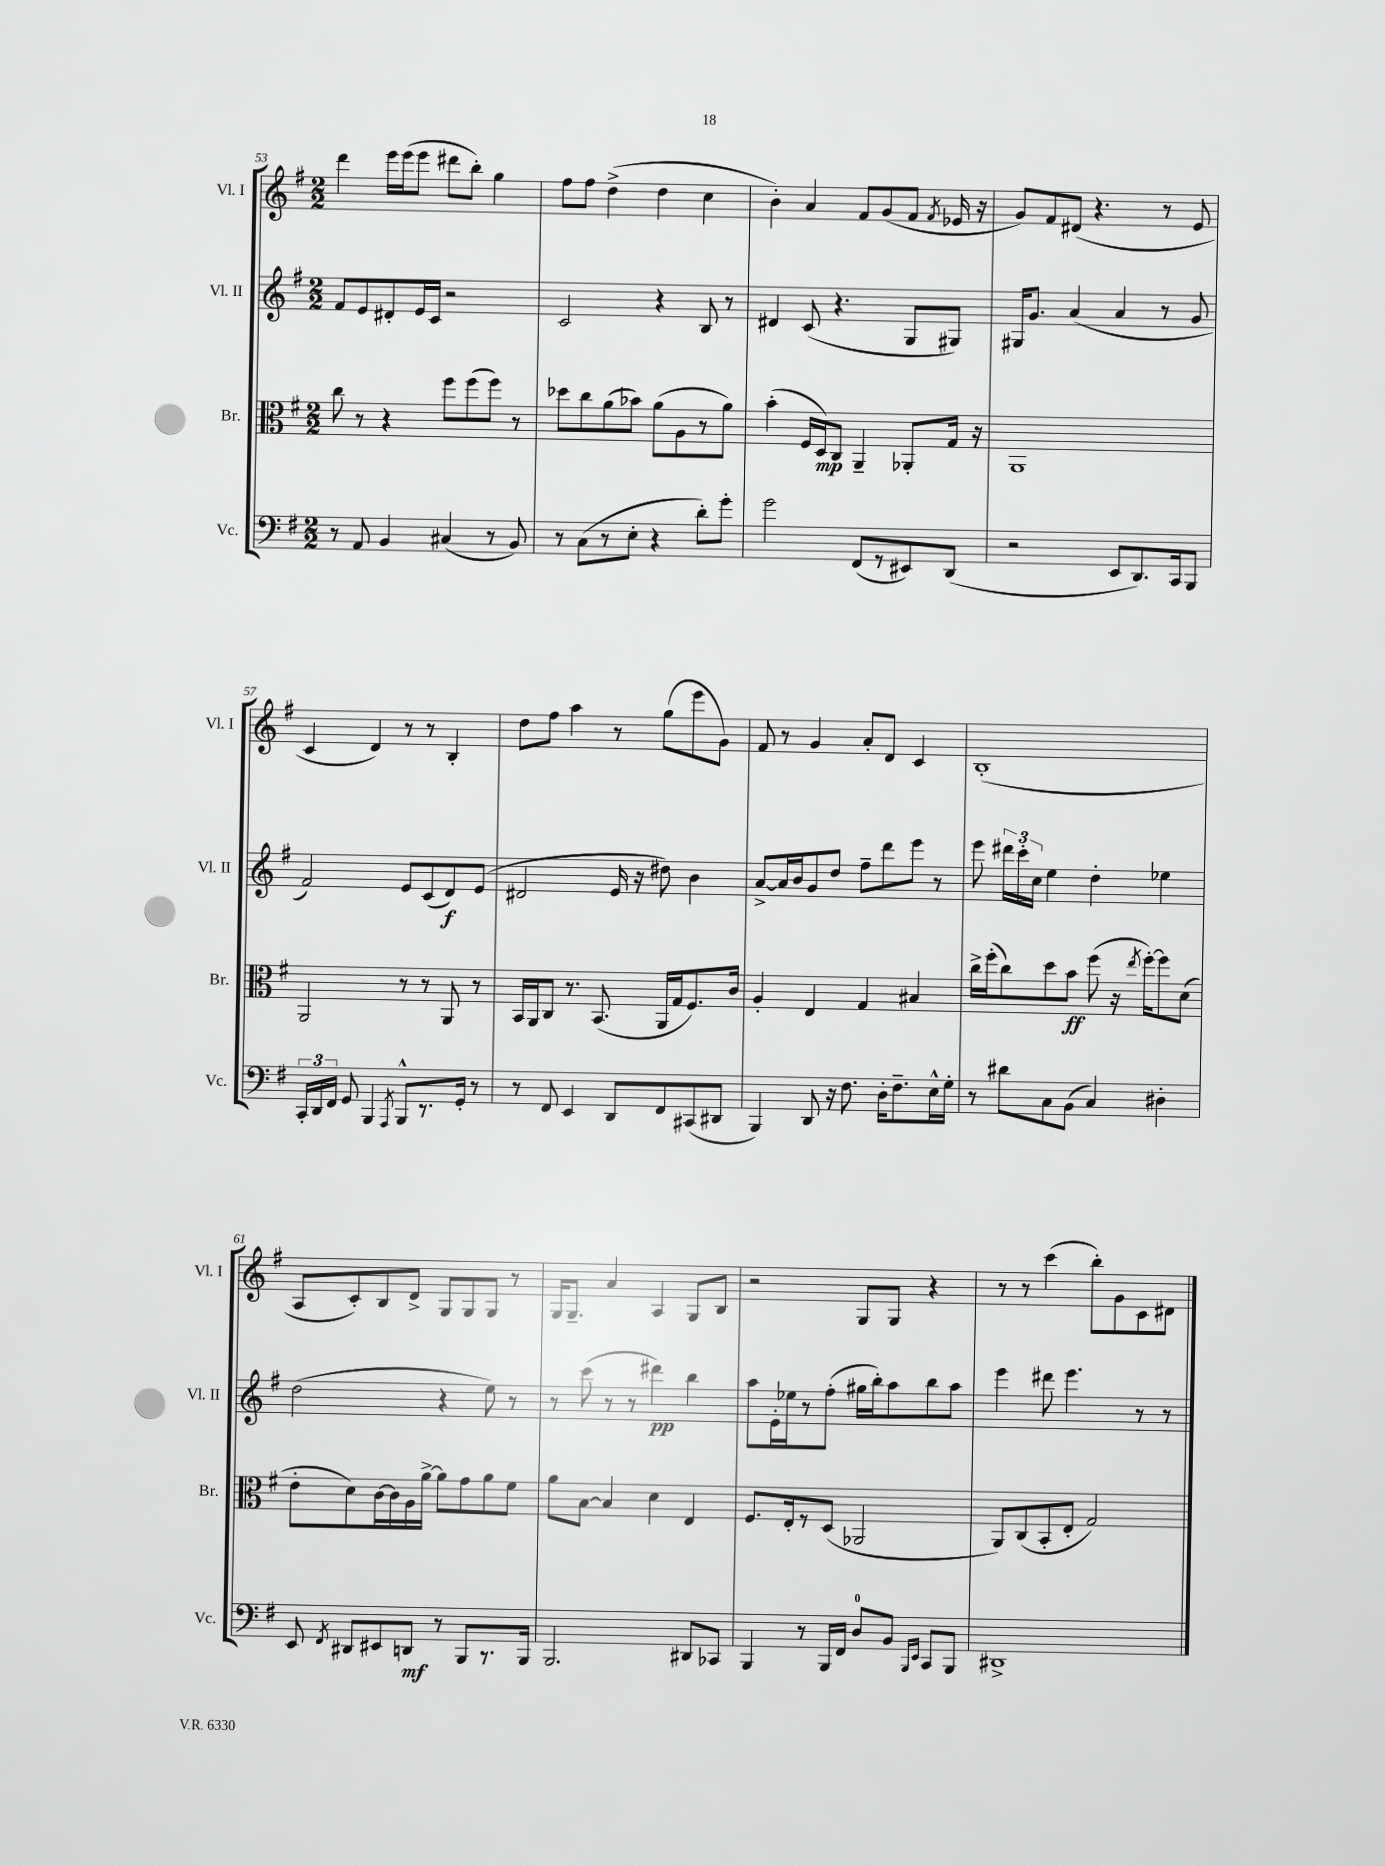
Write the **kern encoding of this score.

**kern	**kern	**kern	**kern
*staff4	*staff3	*staff2	*staff1
*clefF4	*clefC3	*clefG2	*clefG2
*k[f#]	*k[f#]	*k[f#]	*k[f#]
*M2/2	*M2/2	*M2/2	*M2/2
8r	8cc\	8f#/L	4ddd\
8AA/	8r	8e/	.
4BB/	4r	8d#'/	16eee\LL
.	.	.	(16eee\J
.	.	16e/L	8eee\J
.	.	16c/JJ	.
(4C#/	8ff#\L	2r	8ddd#\L
.	(8ff#\	.	8bb'\J)
8r	8ff#\J)	.	4gg\
8BB/)	8r	.	.
=	=	=	=
8r	8dd-\L	2c/	8ff#\L
(8C\L	8cc\	.	8ff#\J
8r	(8a\	.	(4dd^\
8E'\J	8b-\J)	.	.
4r	(8a\L	4r	4dd\
.	8A\	.	.
8d'\L)	8r	8B/	4cc\
8g'\J	8a\J)	8r	.
=	=	=	=
2g\	(4b'\	4d#/	4b'\)
.	16F#/LL	(8c/	4a/
.	16D/J)	.	.
.	8C/J	4.r	.
(8FF#/L	4AA~/	.	8f#/L
8r	.	.	(8g/
8EE#/)	8AA-'/L	8G/L	8f#/J
.	.	.	8qf#/
(8DD/J	16G/Jk	8G#/J)	16e-/
.	16r	.	16r
=	=	=	=
2r	1AA	16G#/LK	8g/L)
.	.	8.g/J	.
.	.	.	8f#/
.	.	(4a/	(8d#/J
.	.	.	4.r
8EE/L	.	4a/	.
8.DD/)	.	.	.
.	.	8r	8r
16CC/k	.	.	.
8BBB/J	.	8g/	8e/
=	=	=	=
24CC'/LL	2AA/	2f#/)	4c/
24DD/	.	.	.
24FF#/JJ	.	.	.
8GG/	.	.	.
4BBB/	.	.	4d/)
8qAAA/	.	.	.
8BBB^^/L	8r	8e/L	8r
8.r	8r	(8c/	8r
.	8AA/	8d/)	4B'/
16GG'/Jk	.	.	.
8r	8r	(8e/J	.
=	=	=	=
8r	16BB/LL	2d#/	8dd\L
.	16AA/J	.	.
8FF#/	8C/J	.	8ff#\J
4EE/	8.r	.	4aa\
.	(8.BB/	.	.
8DD/L	.	16e/	8r
.	.	16r	.
8FF#/	16AA/LL	8dd#\)	(8gg\L
.	16G/J	.	.
(8CC#/	8.F#/)	4b\	8eee\
8DD#/J	.	.	8g\J)
.	16c/Jk	.	.
=	=	=	=
4BBB/)	4A'/	[8a^/L	8f#/
.	.	16a/]L	8r
.	.	16b/J	.
8DD/	4E/	8g/	4g/
16r	.	8dd/J	.
8.F#\	.	.	.
.	4G/	8ff#~\L	8a'/L
16D'\LK	.	8ddd\	8d/J
8.F#~\	.	.	.
.	4B#/	8eee\J	4c/
16E^^\L	.	8r	.
16G'\JJ	.	.	.
=	=	=	=
8r	16cc^\LL	8eee\	(1B'
.	(16ff#'\J	.	.
8d#\L	8cc\)	24ddd#\LL	.
.	.	24ccc'\	.
.	.	24cc\JJ	.
8C\	8dd\	4ee\	.
(8BB\J	8b\J	.	.
4C/)	(8ff#\	4dd'\	.
.	16r	.	.
.	8qee/	.	.
.	[16ff#'\LK)	.	.
4D#'\	8ff#\]	4ee-\	.
.	(8d\J	.	.
=	=	=	=
8EE/	8e'\L	(2dd\	8A/L
8qFF#/	.	.	.
8DD#/L	8d\)	.	8c'/)
8EE#/	[16c\L	.	8B/
.	16c\]	.	.
8DD/J	16A\	.	8d^/J
.	[16a^\JJ	.	.
8r	8a\]L	4r	8G/L
8BBB/L	8g\	.	8G/
8.r	8a\	8ee\)	8G/J
.	8f#\J	8r	8r
16BBB/Jk	.	.	.
=	=	=	=
2.BBB/	8a\L	8r	16G/LK
.	.	.	8.G~/J
.	[8B\J	(8ccc\	.
.	4B/]	8r	4a/
.	.	8r	.
.	4d\	4ddd#\)	4A/
8DD#/L	4E/	4bb\	8G/L
8CC-/J	.	.	8B/J
=	=	=	=
4BBB/	8.F#/L	8aa\L	2r
.	.	16e'\L	.
.	16E'/k	16ee-\J	.
8r	8r	8r	.
16BBB/LL	(8D/J	(8ff#'\J	.
16FF#/JJ	.	.	.
8D/L	2AA-/	16gg#\LL	8G/L
.	.	16bb'\J)	.
8BB/J	.	8aa\	8G/J
16qqBBB/LL	.	.	.
16qqEE/JJ	.	.	.
8CC/L	.	8bb\	4r
8BBB/J	.	8aa\J	.
=	=	=	=
1DD#^	8AA/L)	4eee\	8r
.	(8C/	.	8r
.	8BB'/	8ddd#\	(4ccc\
.	8E'/J	4.eee\	.
.	2G/)	.	8bb'\L)
.	.	.	8g\
.	.	8r	8c\
.	.	8r	8d#\J
==	==	==	==
*-	*-	*-	*-
